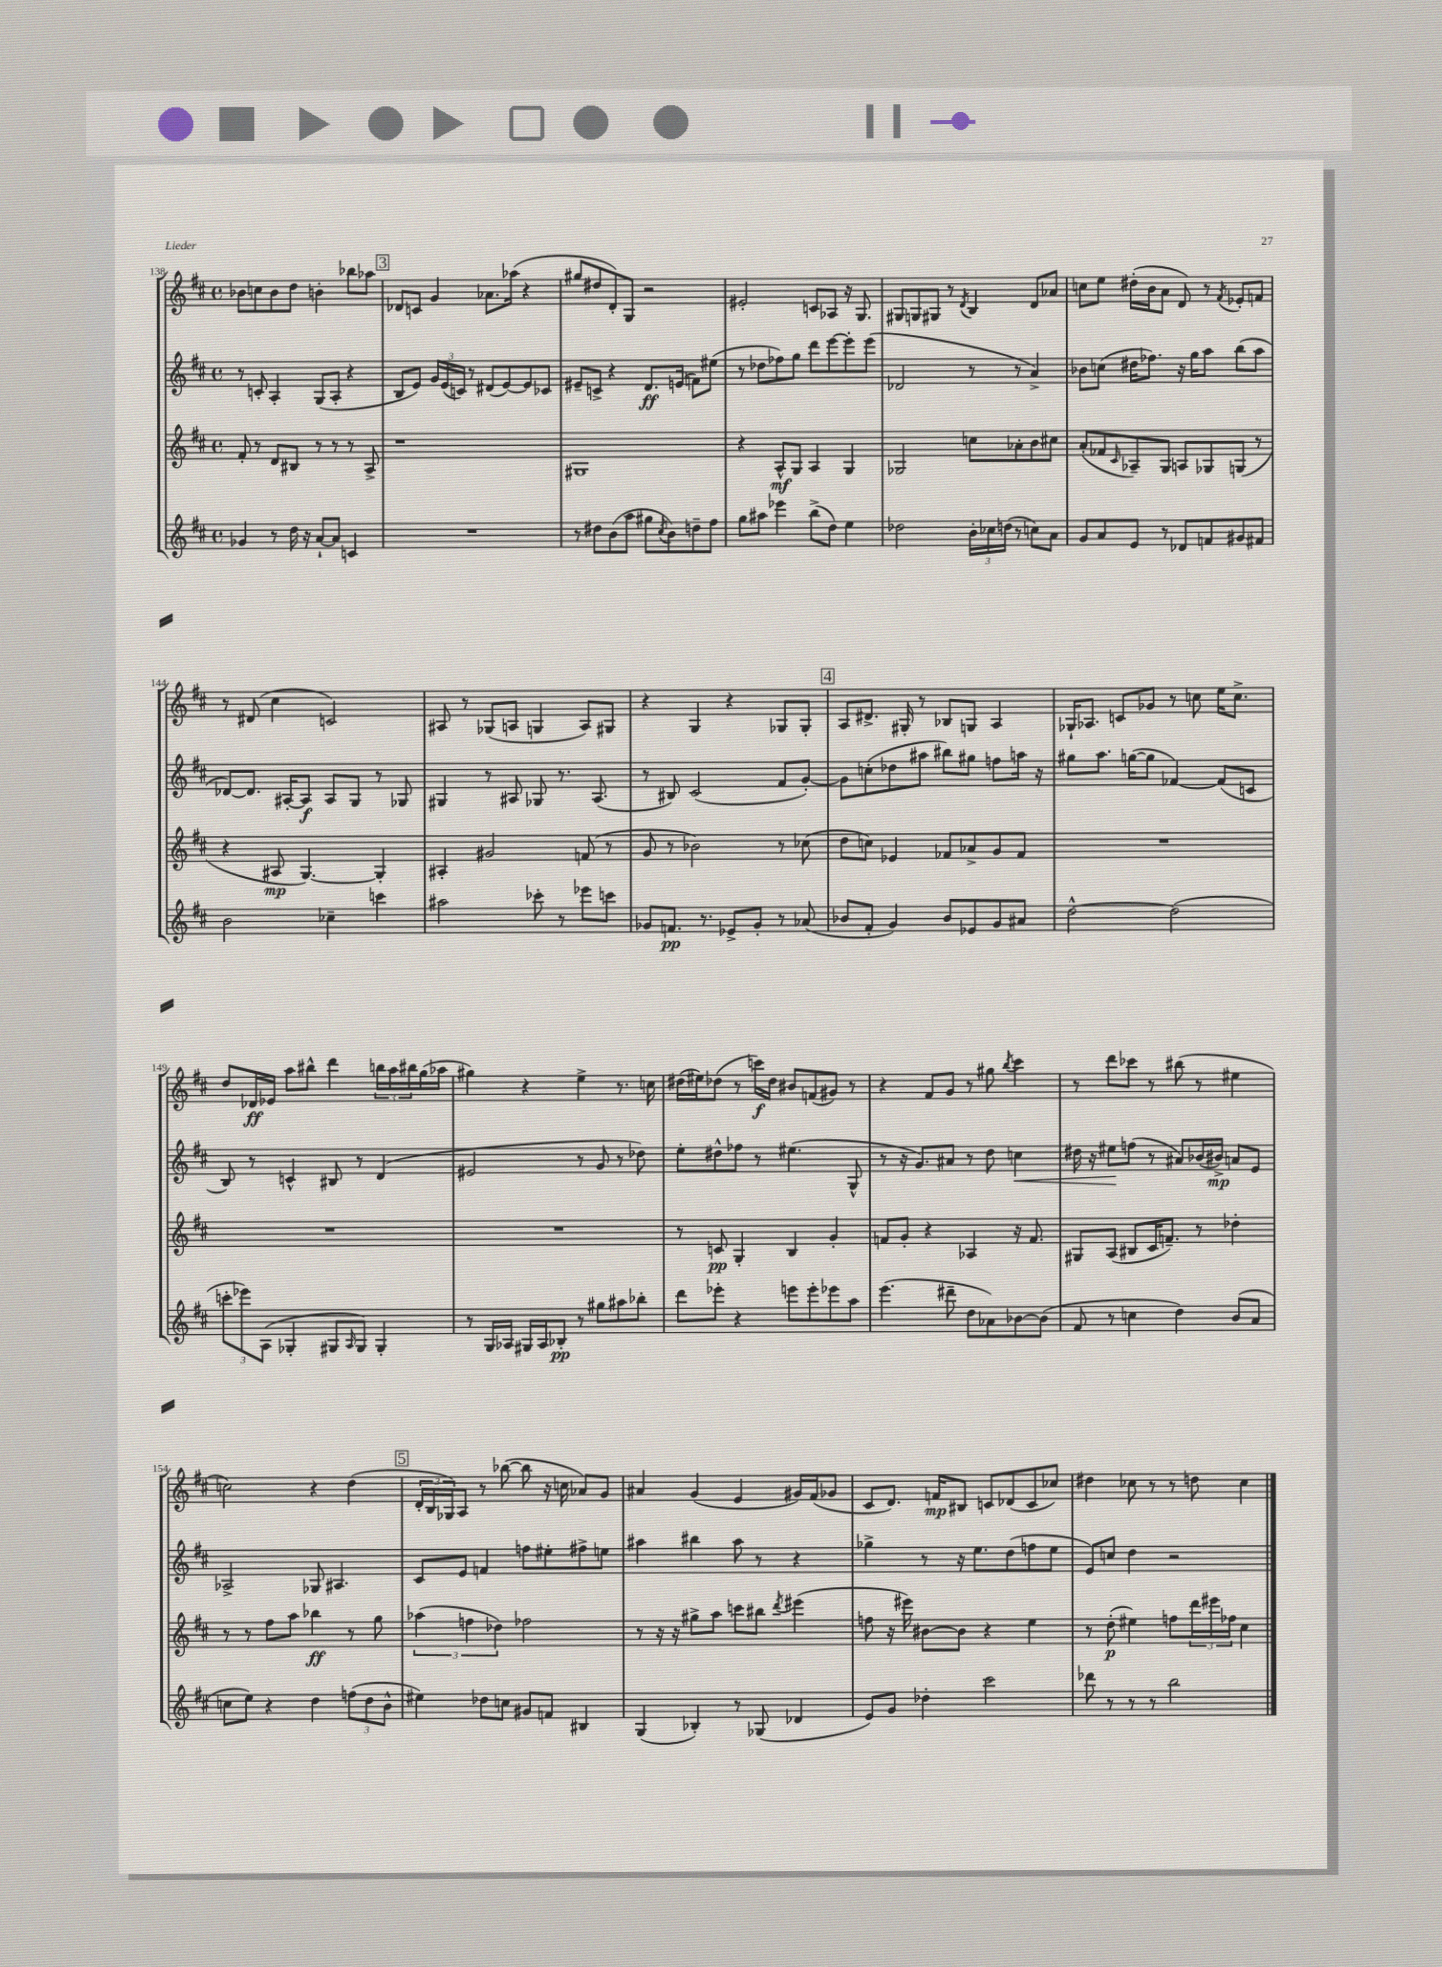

**kern	**dynam	**kern	**dynam	**kern	**dynam	**kern	**dynam
*part4	*part4	*part3	*part3	*part2	*part2	*part1	*part1
*staff4	*staff4	*staff3	*staff3	*staff2	*staff2	*staff1	*staff1
*clefG2	*	*clefG2	*	*clefG2	*	*clefG2	*
*k[f#c#]	*	*k[f#c#]	*	*k[f#c#]	*	*k[f#c#]	*
*M4/4	*	*M4/4	*	*M4/4	*	*M4/4	*
*met(c)	*	*met(c)	*	*met(c)	*	*met(c)	*
=138	=138	=138	=138	=138	=138	=138	=138
4g-X/	.	8f#'/	.	8r	.	8b-X\L	.
.	.	8r	.	8cn'/	.	8ccn\	.
8r	.	8d/L	.	4A'/	.	8b-\	.
16dd\	.	8B#X/J	.	.	.	8dd\J	.
16r	.	.	.	.	.	.	.
[8a`/L	.	8r	.	(8G/L	.	4bn'\	.
8a/J]	.	8r	.	8A'/J	.	.	.
4cn/	.	8r	.	4r	.	8bb-X\L	.
.	.	8A^/	.	.	.	8aa-X\J	.
!!LO:REH:place=s1:t=3
=139	=139	=139	=139	=139	=139	=139	=139
1r	.	1r	.	8B/L	.	8d-X/L	.
.	.	.	.	8e/J)	.	8cn/J	.
.	.	.	.	24g/LL	.	4g/	.
.	.	.	.	(24e/	.	.	.
.	.	.	.	24cn/JJ)	.	.	.
.	.	.	.	8r	.	.	.
.	.	.	.	(8d#X/L	.	8.a-X\L	.
.	.	.	.	[8e/)	.	.	.
.	.	.	.	.	.	(16aa-X\Jk	.
.	.	.	.	8e/]	.	4r	.
.	.	.	.	8c-X/J	.	.	.
=140	=140	=140	=140	=140	=140	=140	=140
8r	.	1G#X	.	8e#X~/L	.	8gg#X/L	.
8dd#X\L	.	.	.	8cn^/J	.	8dd#X/	.
(8b\	.	.	.	4r	.	8d'/)	.
8aa\J	.	.	.	.	.	8G/J	.
8gg#X\L	.	.	.	8.d/L	ff	2r	.
8qcc#/	.	.	.	.	.	.	.
8b\)	.	.	.	.	.	.	.
.	.	.	.	(16en/Jk	.	.	.
8ddn~\	.	.	.	8fn\L)	.	.	.
8ff#\J	.	.	.	(8ee#X\J	.	.	.
=141	=141	=141	=141	=141	=141	=141	=141
8gg\L	.	4r	.	8r	.	2e#X'/	.
8aa#X\J	.	.	.	8dd-X\L	.	.	.
4eee-X\	.	8A^^/L	mf	8ff-X\)	.	.	.
.	.	8G/J	.	8gg\J	.	.	.
(8bb^\L	.	4A/	.	8ddd\L	.	8cn/L	.
8dd\J)	.	.	.	[8eee\	.	8A-X/J	.
4ee\	.	4G/	.	8eee'\]	.	16r	.
.	.	.	.	.	.	8.G/	.
.	.	.	.	(8eee\J	.	.	.
=142	=142	=142	=142	=142	=142	=142	=142
2dd-X\	.	2G-X/	.	2d-X/	.	8G#X/L	.
.	.	.	.	.	.	8Gn/	.
.	.	.	.	.	.	8G#X/J	.
.	.	.	.	.	.	8r	.
.	.	.	.	.	.	8qd/	.
24b'\LL	.	8ccn\L	.	8r	.	4B/	.
24cc-X\	.	.	.	.	.	.	.
(24ddn\JJ	.	.	.	.	.	.	.
8r	.	8a-X'\	.	8r	.	.	.
8ccn\L)	.	8b\	.	4a^/)	.	8d/L	.
8a\J	.	8cc#X\J	.	.	.	8a-X/J	.
=143	=143	=143	=143	=143	=143	=143	=143
8g/L	.	(8a'/L	.	8b-X\L	.	8ccn\L	.
8a/	.	8f-X/	.	(8ccn\J	.	8ee\J	.
.	.	16qqc#/	.	.	.	.	.
8e/J	.	8A-X~/)	.	16dd#X\KL	.	(16dd#X'\LL	.
.	.	.	.	8.ff-X\J)	.	16b\J	.
8r	.	8G/J	.	.	.	8a\J	.
8d-X/L	.	8An/L	.	16r	.	8d/)	.
.	.	.	.	16gg\KL	.	.	.
8fn/	.	8G-X/	.	8aa\J	.	8r	.
.	.	.	.	.	.	8qf#/	.
8g#X/	.	(8Gn/J	.	(8bb\L	.	8e-X'/L	.
8f#X/J	.	8r	.	8aa\J	.	8fn/J	.
!!LO:LB:g=z
=144	=144	=144	=144	=144	=144	=144	=144
2b\	.	4r	.	[8d-X/L)	.	8r	.
.	.	.	.	8.d-/J]	.	(8d#X/	.
.	.	8A#X/	mp	.	.	4cc#\	.
.	.	.	.	[16A#X'/KL	.	.	.
.	.	[4.G/)	.	8A#/J]	f	.	.
4cc-X~\	.	.	.	8A#/L	.	2cn/)	.
.	.	.	.	8G/J	.	.	.
4cccn\	.	4G'/]	.	8r	.	.	.
.	.	.	.	8G-X/	.	.	.
=145	=145	=145	=145	=145	=145	=145	=145
2aa#X\	.	4A#X'/	.	4G#X/	.	8A#X/	.
.	.	.	.	.	.	8r	.
.	.	2g#X/	.	8r	.	(8G-X/L	.
.	.	.	.	8A#X/	.	8An/J	.
8ccc-X'\	.	.	.	8G-X/	.	4Gn/	.
8r	.	.	.	8.r	.	.	.
8eee-X\L	.	(8fn/	.	.	.	8A/L)	.
.	.	.	.	(8.A#/	.	.	.
8cccn\J	.	8r	.	.	.	8G#X/J	.
=146	=146	=146	=146	=146	=146	=146	=146
8g-X/L	.	8g/	.	8r	.	4r	.
8.fn/J	pp	8r	.	8B#X/)	.	.	.
.	.	2b-X\)	.	(2c#/	.	4G/	.
8.r	.	.	.	.	.	.	.
8e-X^/L	.	.	.	.	.	4r	.
8g-'/J	.	.	.	.	.	.	.
8r	.	8r	.	8f#/L	.	8G-X/L	.
(8a-X/	.	(8cc-X\	.	[8g'/J)	.	8G-'/J	.
!!LO:REH:place=s1:t=4
=147	=147	=147	=147	=147	=147	=147	=147
8b-X/L	.	8dd\L	.	8g\L]	.	8A/L	.
8f#'/J	.	8ccn\J)	.	(8ccn'\	.	8.d#X^/J	.
4g/)	.	4e-X/	.	8dd-X\	.	.	.
.	.	.	.	.	.	16G#X'/	.
.	.	.	.	8aa#X\J	.	8r	.
8b-/L	.	8f-X/L	.	8bb#X\L)	.	8B-X/L	.
8e-X/	.	8a-X^/	.	8gg#X\J	.	8Gn/J	.
8g/	.	8g/	.	8ffn\L	.	4A/	.
8a#X/J	.	8f-/J	.	16aan\Jk	.	.	.
.	.	.	.	16r	.	.	.
=148	=148	=148	=148	=148	=148	=148	=148
[2dd^^\	.	1r	.	8gg#X\L	.	16G-X`/KL	.
.	.	.	.	.	.	8.A-X/J	.
.	.	.	.	8.aa\J	.	.	.
.	.	.	.	.	.	8cn/L	.
.	.	.	.	([16ggn\KL	.	.	.
.	.	.	.	8gg\J]	.	8g-X/J	.
(2dd\]	.	.	.	[4f-X/)	.	8r	.
.	.	.	.	.	.	8ccn\	.
.	.	.	.	(8f-/L]	.	16ee\KL	.
.	.	.	.	.	.	8.cc^\J	.
.	.	.	.	8cn/J	.	.	.
!!LO:LB:g=z
=149	=149	=149	=149	=149	=149	=149	=149
12cccn'\L	.	1r	.	8B/)	.	8dd/L	.
12eee-X\)	.	.	.	.	.	.	.
.	.	.	.	8r	.	16d-X/L	ff
(12A\J	.	.	.	.	.	.	.
.	.	.	.	.	.	16e-X/JJ	.
4G-X'/	.	.	.	4cn^^/	.	8aa\L	.
.	.	.	.	.	.	8bb#X^^\J	.
8G#X/L	.	.	.	8B#X/	.	4ddd\	.
16qqA/	.	.	.	.	.	.	.
8G#/J)	.	.	.	8r	.	.	.
4G#'/	.	.	.	(4d/	.	24bbn\LL	.
.	.	.	.	.	.	24aa\	.
.	.	.	.	.	.	24bb#X\	.
.	.	.	.	.	.	(16gg\	.
.	.	.	.	.	.	16aa-X\JJ	.
=150	=150	=150	=150	=150	=150	=150	=150
8r	.	1r	.	2e#X/	.	4gg#X\)	.
16G/LL	.	.	.	.	.	.	.
16A-X/JJ	.	.	.	.	.	.	.
16G#X/LL	.	.	.	.	.	4r	.
16A-/J	.	.	.	.	.	.	.
8B-X'/J	pp	.	.	.	.	.	.
8r	.	.	.	8r	.	4ee^\	.
8gg#X\L	.	.	.	8g/	.	.	.
8aa#X\	.	.	.	8r	.	8.r	.
8bb-X'\J	.	.	.	8dd-X\)	.	.	.
.	.	.	.	.	.	16ccn\	.
=151	=151	=151	=151	=151	=151	=151	=151
8ddd\L	.	8r	.	8ee'\L	.	(16dd#X\LL	.
.	.	.	.	.	.	16ee#X\J)	.
8eee-X'\J	.	8cn/	pp	8dd#X^^\	.	(8dd-X\J	.
4r	.	4G'/	.	8ff-X\J	.	8r	.
.	.	.	.	8r	.	16cccn\LL)	f
.	.	.	.	.	.	16dd-\JJ	.
8eeen\L	.	4B/	.	(4.ee#X\	.	8b#X/L	.
8eee'\	.	.	.	.	.	(8fn/	.
8eee-X\	.	4g'/	.	.	.	8g#X/J)	.
8aa\J	.	.	.	8G^^/	.	8r	.
=152	=152	=152	=152	=152	=152	=152	=152
(4.eee\	.	8fn/L	.	8r	.	4r	.
.	.	8g'/J	.	16r	.	.	.
.	.	.	.	8.g/L)	.	.	.
.	.	4r	.	.	.	8f#/L	.
8ddd#X~\	.	.	.	8a#X/J	.	8g/J	.
8dd\L	.	4A-X/	.	8r	.	8r	.
8a-X\)	.	.	.	8dd\	.	8gg#X\	.
.	.	.	.	.	.	8qbb/	.
!	!	!	!	!	!LO:HP:b	!	!
[8b-X\	.	16r	.	4ccn\	<	4ccc#\	.
.	.	8.f/	.	.	.	.	.
(8b-\J]	.	.	.	.	.	.	.
=153	=153	=153	=153	=153	=153	=153	=153
8f#/	.	8G#X/L	.	16dd#X\	.	8r	.
.	.	.	.	16r	.	.	.
8r	.	(8A/J	.	8ee#X\L	.	8ddd\L	.
4ccn\	.	8B#X/L	.	(8ffn\J	[	8ccc-X\J	.
.	.	16c#/K	.	8r	.	8r	.
.	.	8.fn~/J)	.	.	.	.	.
4dd\)	.	.	.	8a#X/L)	.	(8bb#X\	.
.	.	8r	.	(16b-X/L	.	8r	.
.	.	.	.	16b#X^/JJ)	mp	.	.
(8b/L	.	4dd-X'\	.	8an/L	.	4ee#X\	.
8a/J	.	.	.	8e/J	.	.	.
!!LO:LB:g=z
=154	=154	=154	=154	=154	=154	=154	=154
8ccn\L	.	8r	.	2A-X^/	.	2ccn\)	.
8ee\J)	.	8r	.	.	.	.	.
4r	.	8ff#\L	.	.	.	.	.
.	.	8aa\J	.	.	.	.	.
4dd\	.	4bb-X\	ff	8G-X/	.	4r	.
.	.	.	.	4.A#X/	.	.	.
(12ffn\L	.	8r	.	.	.	(4dd\	.
12dd\	.	.	.	.	.	.	.
.	.	8gg\	.	.	.	.	.
12b^^\J	.	.	.	.	.	.	.
!!LO:REH:place=s1:t=5
=155	=155	=155	=155	=155	=155	=155	=155
4ee#X\)	.	(6aa-X\	.	8c#/L	.	24d'/LL	.
.	.	.	.	.	.	24B/	.
.	.	.	.	.	.	24G-X/J)	.
.	.	.	.	8e/J	.	8A/J	.
.	.	6ffn\	.	.	.	.	.
8dd-X\L	.	.	.	4fn/	.	8r	.
.	.	6dd-X\)	.	.	.	.	.
8ccn\J	.	.	.	.	.	([8bb-X\	.
8g#X/L	.	2ff-X\	.	8ffn\L	.	8bb-\]	.
8fn/J	.	.	.	8ee#X'\	.	16r	.
.	.	.	.	.	.	16ccn\	.
4B#X/	.	.	.	8ff#X^\	.	8a-X/L)	.
.	.	.	.	8een\J	.	8g/J	.
=156	=156	=156	=156	=156	=156	=156	=156
(4G/	.	8r	.	4aa#X\	.	4a#X/	.
.	.	16r	.	.	.	.	.
.	.	16r	.	.	.	.	.
4B-X'/)	.	8gg#X^\L	.	4bb#X\	.	(4g/	.
.	.	8aa\J	.	.	.	.	.
8r	.	8cccn\L	.	8aa#\	.	4e/	.
(8G-X/	.	8bb#X\J	.	8r	.	.	.
.	.	8qddd/	.	.	.	.	.
4d-X/	.	(4eee#X\	.	4r	.	16g#X/LL)	.
.	.	.	.	.	.	(16f#/J	.
.	.	.	.	.	.	8g-X/J	.
=157	=157	=157	=157	=157	=157	=157	=157
8e/L)	.	8ffn\	.	4gg-X^\	.	8c#/L	.
8g/J	.	16r	.	.	.	8.d/J)	.
.	.	16eee#X\)	.	.	.	.	.
4dd-X'\	.	[8b#X\L	.	8r	.	.	.
.	.	.	.	.	.	16fn/KL	mp
.	.	8b#\J]	.	16r	.	8B#X/J	.
.	.	.	.	8.ee\L	.	.	.
2ccc#\	.	4r	.	.	.	8cn/L	.
.	.	.	.	(8dd\	.	(8d-X/	.
.	.	4ee\	.	8ffn\	.	8c/	.
.	.	.	.	8ee\J	.	8cc-X/J)	.
=158	=158	=158	=158	=158	=158	=158	=158
8ddd-X\	.	8r	.	8e/L)	.	4dd#X\	.
8r	.	(8dd'\	p	8ccn/J	.	.	.
8r	.	4ee#X\)	.	4dd\	.	8cc-X\	.
8r	.	.	.	.	.	8r	.
2bb\	.	8ffn\L	.	2r	.	8r	.
.	.	24ddd\L	.	.	.	8ddn\	.
.	.	24eee#X\	.	.	.	.	.
.	.	24ff-X\JJ	.	.	.	.	.
.	.	4cc#\	.	.	.	4cc-\	.
==	==	==	==	==	==	==	==
*-	*-	*-	*-	*-	*-	*-	*-
